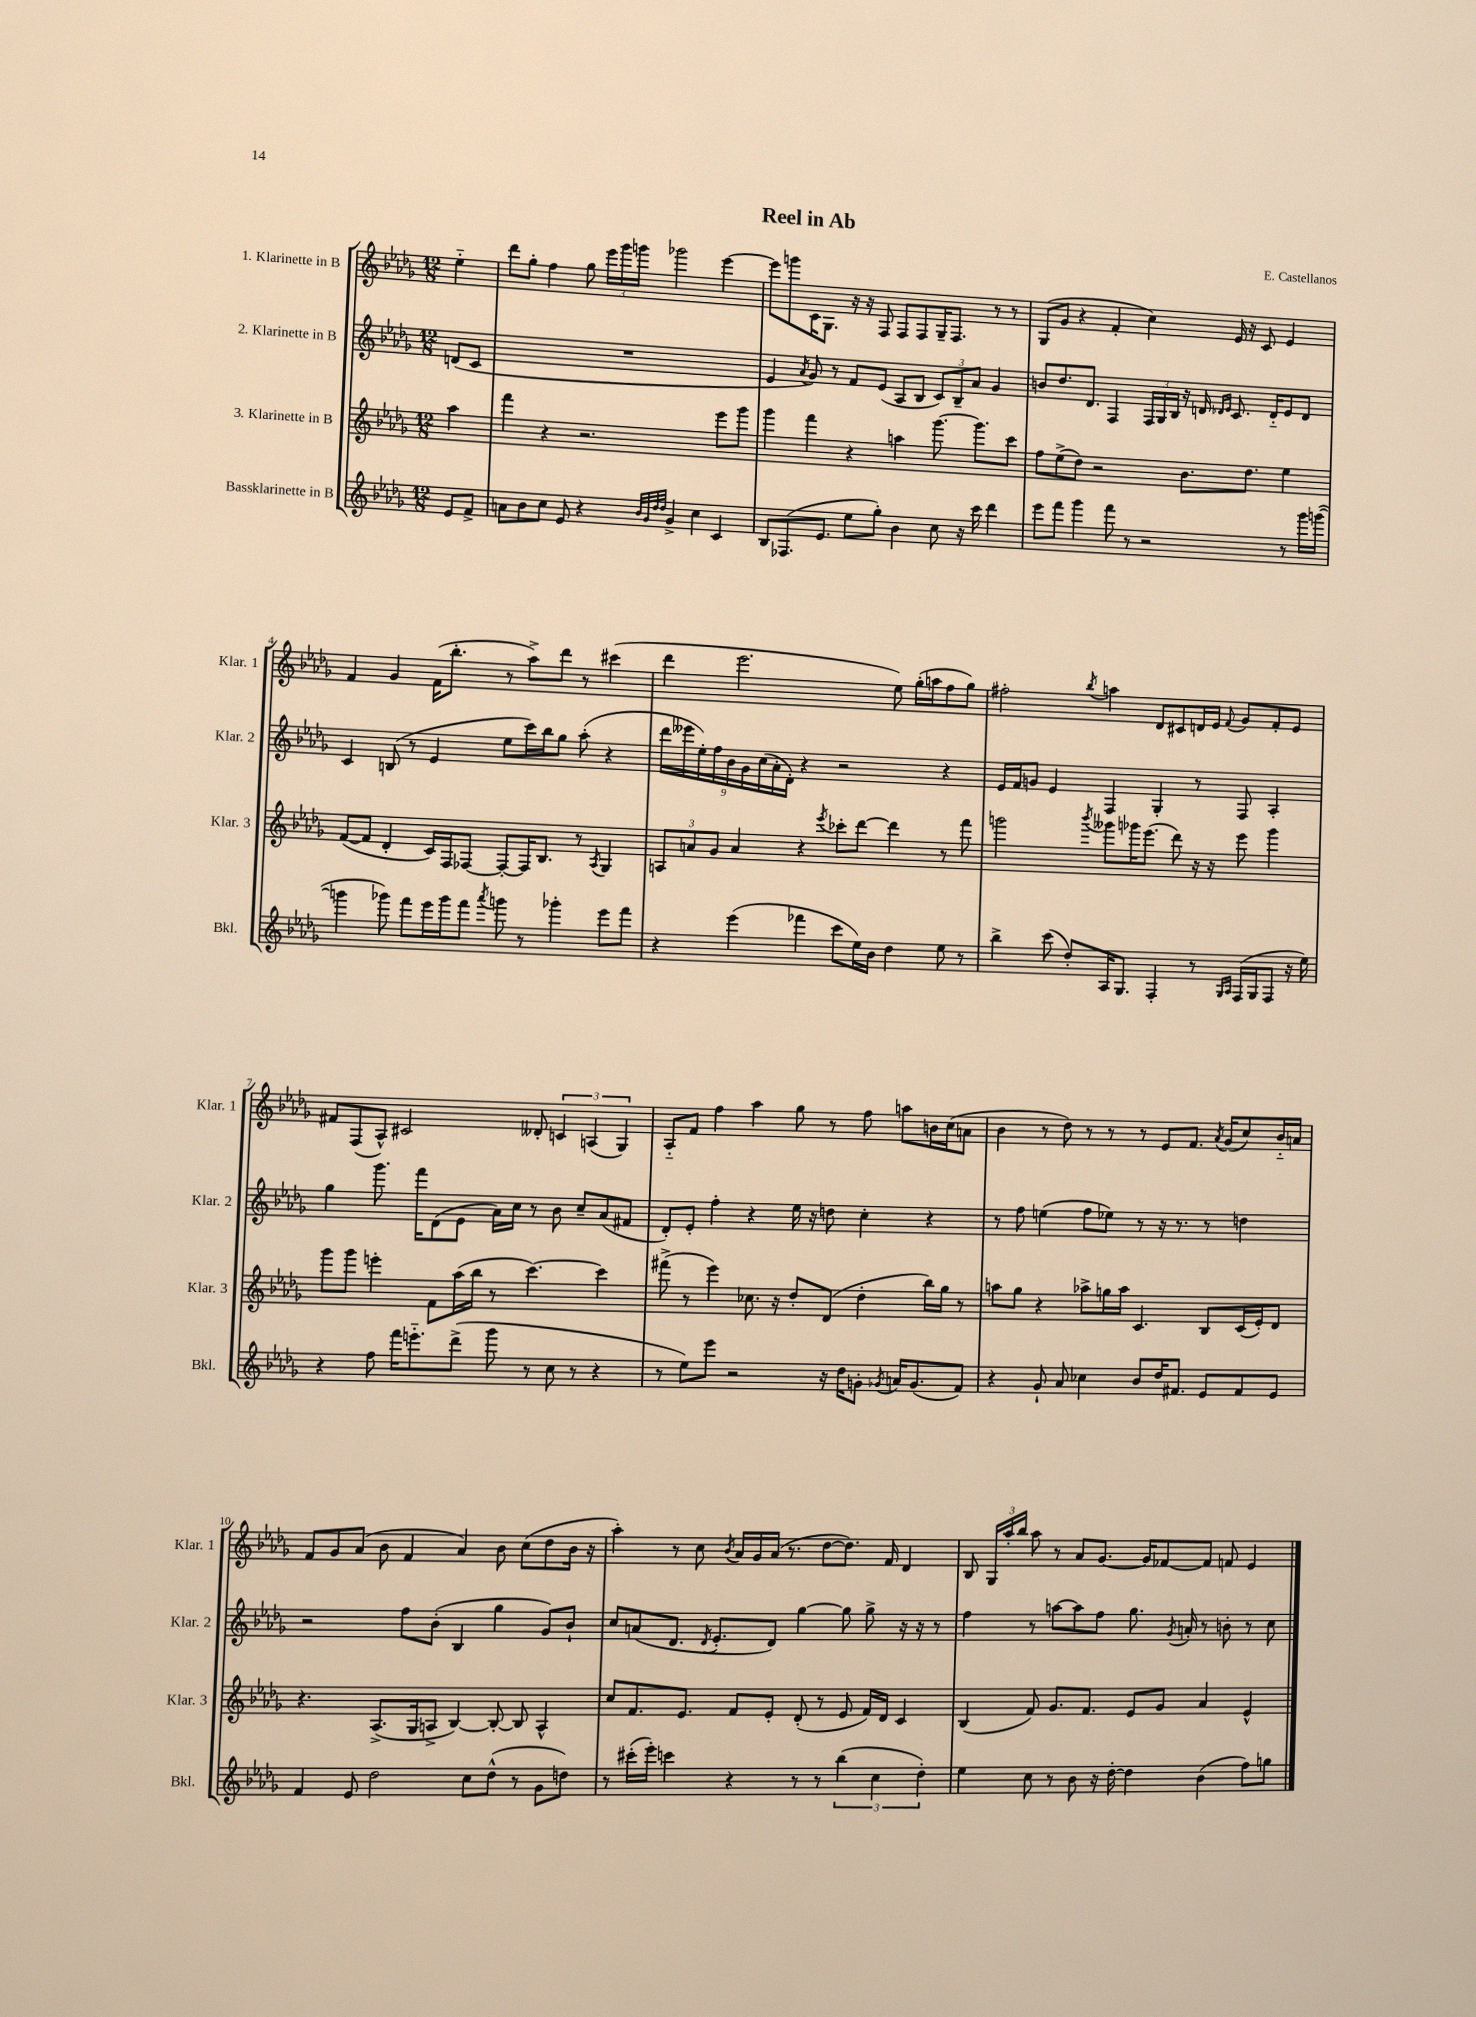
\header { title = "Reel in Ab" composer = "E. Castellanos" }
<<
\new StaffGroup <<
\new Staff = "s0" \with { instrumentName = "1. Klarinette in B" shortInstrumentName = "Klar. 1" } {
    \clef treble \key des \major \numericTimeSignature \time 12/8 \partial 4
    \autoBeamOff ees''4-_ |
    des'''8[ ges''8]-. f''4 ges''8 \tuplet 3/2 { ees'''16[ ges'''16 g'''16] } ges'''2 ees'''4~ |
    ees'''8[ g'''8 c'16 ges8.] r16 r16 f8 f8[ f8 ges16-- f8.] r8 r8 |
    ges8[( ges'8] r4 f'4-. c''4) ees'16 r16 c'8 ees'4 |
    f'4 ges'4 f'16[( bes''8.]-. r8 aes''8[->) des'''8] r8 cis'''4( |
    des'''4 ees'''2. ees''8) ges''16[-.( a''16 f''8 ges''8]) |
    fis''2-. \acciaccatura { bes''8 } a''4 des'8[ cis'8 d'16 ees'16] \appoggiatura { f'8 } ges'8[ f'8-. ees'8] |
    fis'8[ f8( aes8]-^) cis'2 deses'8-. \tuplet 3/2 { c'4 a4( ges4) } |
    aes8[-_ f'8] f''4 aes''4 ges''8 r8 f''8 a''8[ b'16 c''16( a'8] |
    bes'4 r8 des''8) r8 r8 r8 ees'8[ f'8.] \acciaccatura { aes'8 } ges'16[( c''8) bes'16-_ a'16] |
    f'8[ ges'8 aes'8]( bes'8 f'4 aes'4) bes'8 c''8[( des''8 bes'16] r16 |
    aes''4-.) r8 c''8 \acciaccatura { bes'8 } aes'16[ ges'16 aes'16]( r8. des''8[~ des''8.]) f'16 des'4 |
    bes8 \tuplet 3/2 { ges16[ aes''16-. bes''16] } aes''8 r8 aes'8[ ges'8.]~ ges'16[ fes'8~ fes'8] f'8 ees'4 \bar "|." |
}
\new Staff = "s1" \with { instrumentName = "2. Klarinette in B" shortInstrumentName = "Klar. 2" } {
    \clef treble \key des \major \numericTimeSignature \time 12/8 \partial 4
    \autoBeamOff d'8[( c'8] |
    R1. |
    ees'4 \acciaccatura { aes'8 } ges'8) r8 f'8[ ees'8]( aes8[ bes8] \tuplet 3/2 { c'8[) bes8-- aes'8] } ges'4 |
    b'8[ des''8. des'8.] f4 \tuplet 3/2 { f16[ ges16 bes16] } r16 d'16 \grace { des'16[ ees'16] } c'8. des'16[-_ ees'8 des'8] |
    c'4 b8( r8 ees'4 ees''8[ c'''16) bes''16 ges''8] aes''8-.( r4 |
    \tuplet 9/8 { des'''16[ eeses'''16 ees''16-.) f''16 bes'16 ges'16 c''16( aes'16-. des'16]-.) } r4 r2 r4 |
    ees'16[ f'16 g'8] ees'4 f4 ges4-. r8 f8 aes4-. |
    ges''4 ges'''8. f'''16[ des'8( ees'8] aes'16[) c''16] r8 bes'8 c''8[-- aes'8( fis'8] |
    des'8[-.) ees'8]-. f''4-. r4 ees''16 r16 d''8 c''4-. r4 |
    r8 f''8 e''4( f''8[ ees''8]) r8 r16 r8. r8 d''4 |
    r2 f''8[ bes'8]-.( bes4 ges''4 ges'8[) bes'8]-! |
    c''8[ a'8( des'8.] \acciaccatura { des'8 } ees'8.[-. des'8]) ges''4~ ges''8 ges''8-> r16 r16 r8 |
    f''4 r8 a''8[~ a''8 f''8] ges''8. \acciaccatura { ges'8 } a'16-. r8 b'8-. r8 c''8 \bar "|." |
}
\new Staff = "s2" \with { instrumentName = "3. Klarinette in B" shortInstrumentName = "Klar. 3" } {
    \clef treble \key des \major \numericTimeSignature \time 12/8 \partial 4
    \autoBeamOff aes''4 |
    f'''4 r4 r2. ees'''8[ ges'''8] |
    ges'''4 f'''4 r4 a''4 ges'''8.~ ges'''8.[ c'''8] |
    f''8[ ees''8->( des''8]) r2 bes'8.[ des''8.] ees''4 |
    f'8[~( f'8] des'4-. c'16[) f16 fes8]~ fes8[~-. fes16 bes8.] r8 \acciaccatura { aes8 } ges4 |
    \tuplet 3/2 { a8[ a'8 ges'8] } a'4 r4 \acciaccatura { ees'''8 } ces'''8[-. des'''8]~ des'''4 r8 f'''8 |
    g'''2 \acciaccatura { bes'''8 } geses'''8[ ges'''16 ees'''8.]( des'''8) r16 r16 ees'''8 ges'''4 |
    ges'''8[ ges'''8] e'''4-. f'8[ aes''16( bes''16] r8 c'''4.~) c'''4 |
    fis'''8->( r8 ees'''4) ces''8. r16 des''8[-. des'8]( des''4-. bes''16[) ges''16] r8 |
    a''8[ ges''8] r4 aes''8[-> g''16 aes''16] c'4. bes8[ c'16( ees'16-.) des'8] |
    r4. aes8.[->( ges16 a8]-> bes4~) bes8~-. bes8 a4-^ |
    c''8[ f'8. ees'8.] f'8[ ees'8]-. des'8-.( r8 ees'8 f'16[) des'16] c'4 |
    bes4( f'8) ges'8.[ f'8.] ees'8[ ges'8] aes'4 ees'4-^ \bar "|." |
}
\new Staff = "s3" \with { instrumentName = "Bassklarinette in B" shortInstrumentName = "Bkl." } {
    \clef treble \key des \major \numericTimeSignature \time 12/8 \partial 4
    \autoBeamOff ees'8[ f'8]-> |
    a'8[ bes'8 c''8] ees'8 r4 \grace { bes'32[ ges'32 des''32 des''32] } ges'4-> c''4 c'4 |
    bes8[ fes8.( ees'8.] ees''8[ ges''8]-.) bes'4 c''8 r16 c'''16 des'''4 |
    ees'''8[ f'''8] ges'''4 f'''8 r8 r2 r8 ges'''16[ g'''16]~( |
    g'''4 ges'''8) f'''8[ ees'''16 ges'''16 f'''8] \acciaccatura { aes'''8 } g'''8 r8 ges'''4-. ees'''8[ f'''8] |
    r4 ees'''4( fes'''4 c'''8[ ees''16) bes'16] des''4 ees''8 r8 |
    bes''4-> c'''8( des''8[-.) aes16 ges8.] f4-. r8 \grace { ges16[ aes16] } f16[( ges16 f8] r16 ees''16) |
    r4 f''8 f'''16[ e'''8.-_ des'''8]->( ges'''8 r8 c''8 r8 r4 |
    r8 ees''8[) ees'''8] r2 r16 des''16[ g'8]-. \acciaccatura { ges'8 } a'16[ ges'8.( f'8]) |
    r4 ges'8-! aes'8 ces''4 bes'8[ des''16 fis'8.] ees'8[ fis'8 ees'8] |
    f'4 ees'8 des''2 c''8[ des''8]-^( r8 ges'8[ d''8]) |
    r8 cis'''16[-.( ees'''16]-.) c'''4 r4 r8 r8 \tuplet 3/2 { bes''4( c''4 des''4-.) } |
    ees''4 c''8 r8 bes'8 r16 des''16~-. des''4 bes'4( f''8[) g''8] \bar "|." |
}
>>
>>
